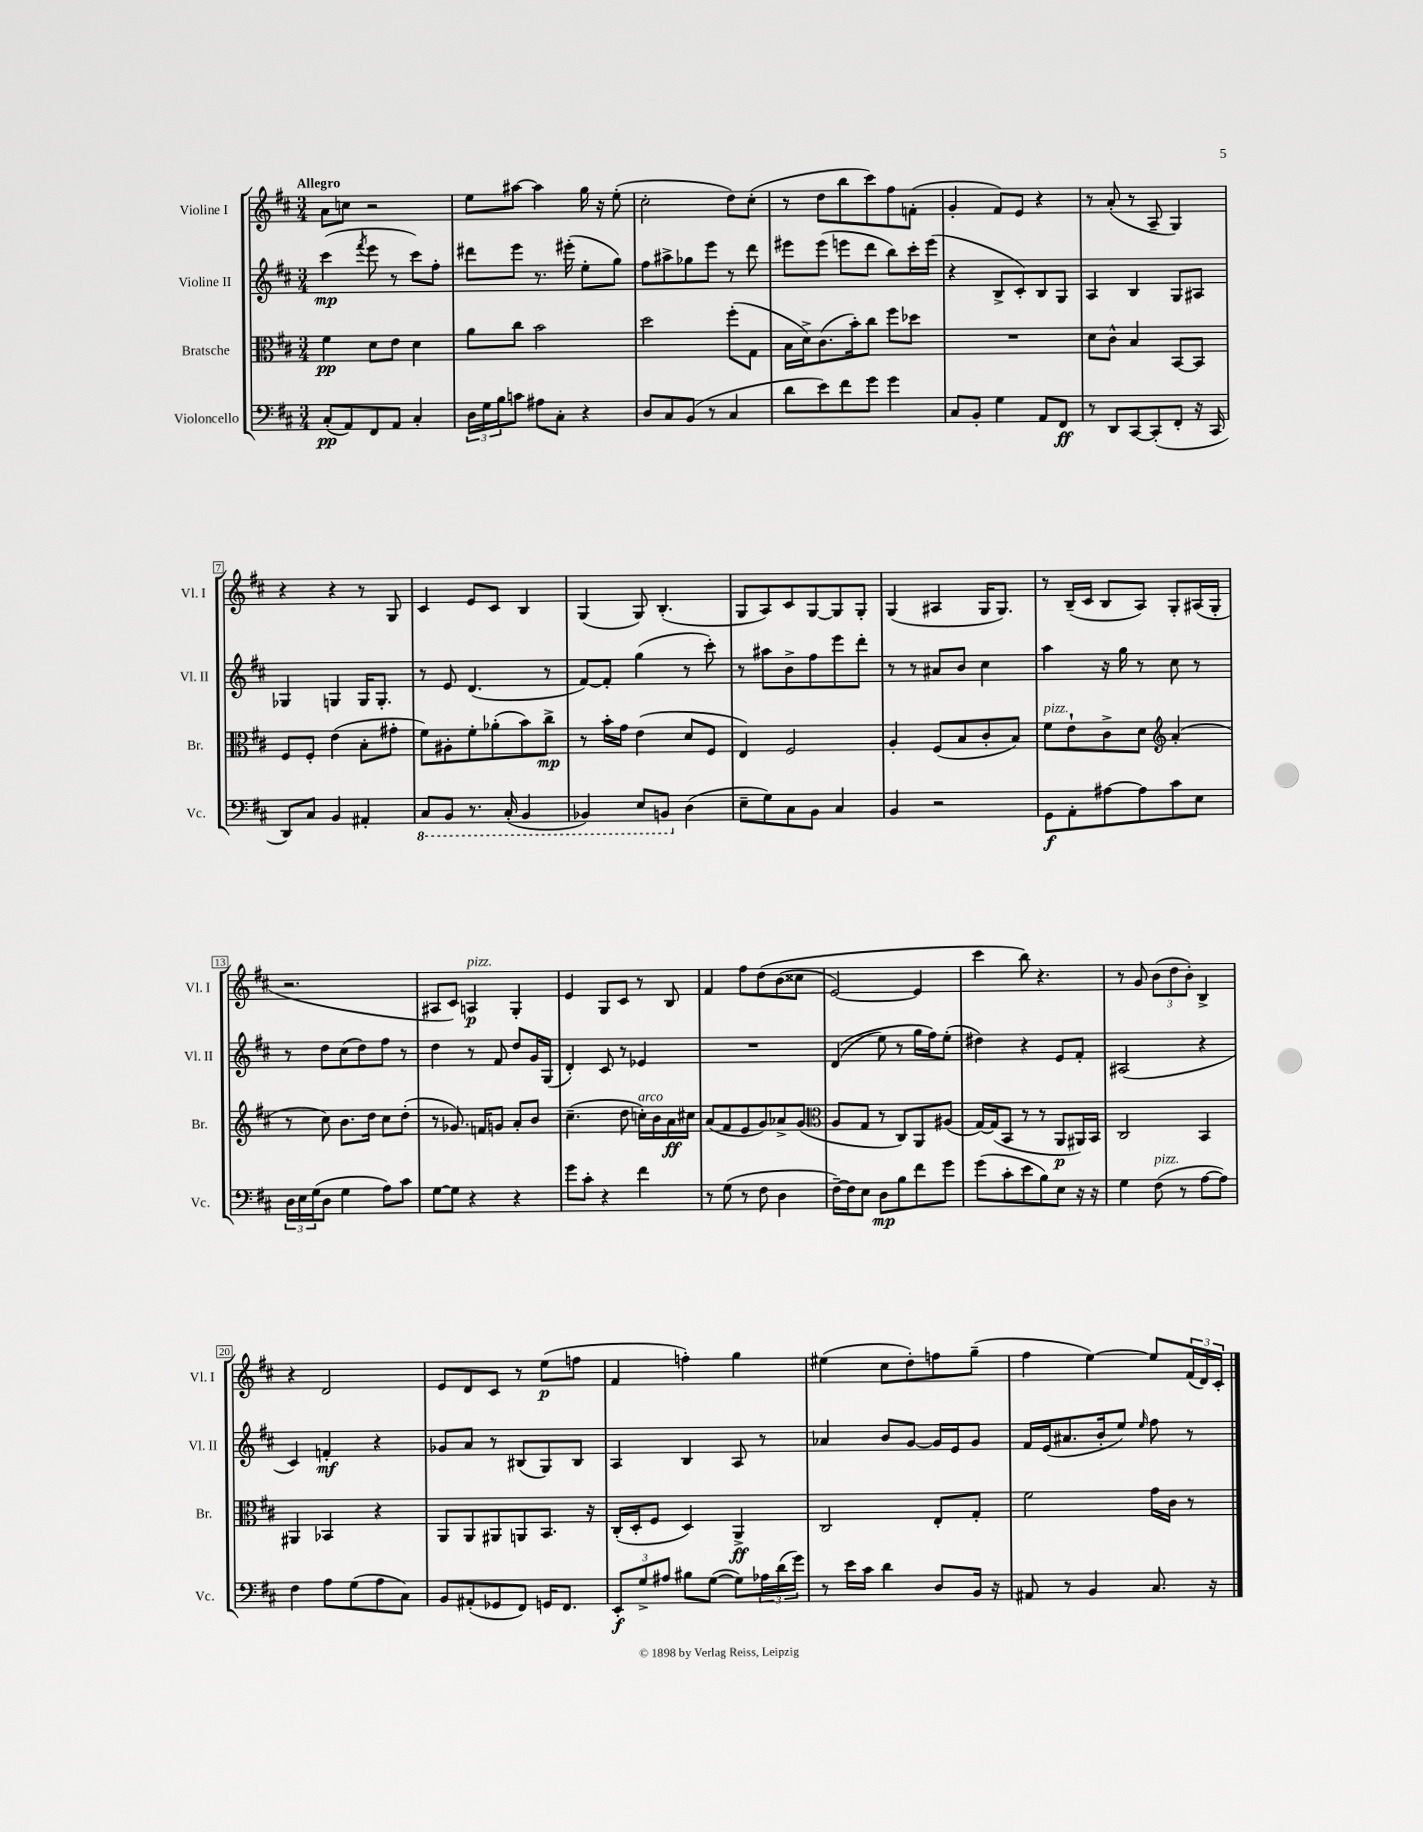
<<
\new StaffGroup <<
\new Staff = "s0" \with { instrumentName = "Violine I" shortInstrumentName = "Vl. I" } {
    \clef treble \key d \major \numericTimeSignature \time 3/4 \tempo "Allegro"
    a'8 c''8 r2 |
    e''8 ais''8~ ais''4 g''16 r16 e''8-.( |
    cis''2-. d''8) cis''8-.( |
    r8 d''8 b''8 cis'''8) fis''8 f'8-.( |
    g'4-. fis'8) e'8 r4 |
    r8 a'8-.( r8 a8-- g4) |
    r4 r4 r8 g8 |
    cis'4 e'8 cis'8 b4 |
    g4( g8) b4.-.( |
    g8 a8) cis'8 g8~ g8 g8-. |
    g4( ais4 g16 g8.) |
    r8 b16--( cis'16 b8 a8) g8-. ais16( g16-. |
    r2. |
    ais8 cis'8) a4\p^\markup { \italic "pizz." } g4-. |
    e'4 g8 cis'8 r8 b8 |
    fis'4 fis''8 d''8\( b'8( cisis''8 |
    e'2~) e'4 |
    cis'''4 b''8\) r4. |
    r8 g'8 \tuplet 3/2 { b'8( d''8 b'8-.) } b4-> |
    r4 d'2 |
    e'8 d'8 cis'8 r8 e''8\p( f''8 |
    fis'4 f''4-.) g''4 |
    eis''4( cis''8 d''8-.) f''8 g''8--( |
    fis''4 e''4~) e''8 \tuplet 3/2 { fis'16( d'16) cis'16-. } \bar "|." |
}
\new Staff = "s1" \with { instrumentName = "Violine II" shortInstrumentName = "Vl. II" } {
    \clef treble \key d \major \numericTimeSignature \time 3/4
    cis'''4\mp( \acciaccatura { fis'''8 } e'''8 r8 cis'''8) fis''8-. |
    dis'''8 e'''8 r8. eis'''16-.( e''8-. g''8) |
    fis''8 ais''8-> ges''8 e'''8 r8 d'''8 |
    eis'''8 eis'''8( e'''8 d'''8 b''8) cis'''16-. e'''16( |
    r4 b8-> cis'8-.) b8 g8 |
    a4 b4 g8 ais8 |
    ges4 g4 g16 g8.-. |
    r8 e'8 d'4.( r8 |
    fis'8~) fis'8-. g''4( r8 cis'''8-.) |
    r8 ais''8 b'8-> fis''8 e'''8 d'''8-. |
    r8 r8 ais'8 b'8 cis''4 |
    a''4 r16 g''16 r8 cis''8 r8 |
    r8 d''8 cis''8( d''8) fis''8 r8 |
    d''4 r8 fis'8 d''8 g'16 g16( |
    d'4-.) cis'8 r8 ees'4 |
    R2. |
    d'4(\( e''8) r8 g''16 fis''16\) e''8-.( |
    dis''4) r4 e'8 fis'8-. |
    ais2( r4 |
    cis'4) f'4-.\mf r4 |
    ges'8 a'8 r8 bis8( g8) bis8 |
    a4 b4 a8 r8 |
    aes'4 b'8 g'8~ g'16 e'16 g'8 |
    fis'16 e'16( ais'8. b'16-. e''8) \grace { e''16 } fis''8 r8 \bar "|." |
}
\new Staff = "s2" \with { instrumentName = "Bratsche" shortInstrumentName = "Br." } {
    \clef alto \key d \major \numericTimeSignature \time 3/4
    fis'4\pp d'8 e'8 d'4 |
    a'8 cis''8 b'2 |
    d''2 fis''8-.( g8 |
    b16 d'16->) cis'8.( b'16-.) cis''8 fis''8 des''8 |
    R2. |
    d'8 cis'8-^ b4 b,8~ b,8 |
    fis8 fis8-. e'4( b8-. gis'8-. |
    fis'8) ais8-. fis'8-. aes'8-.( b'8) cis''8->\mp |
    r8 b'16-. g'16 e'4( d'8 fis8 |
    e4) fis2 |
    a4-. fis8( b8 cis'8-. b8) |
    fis'8^\markup { \italic "pizz." } e'8-! cis'8-> d'8 \clef treble a'4-.( |
    r8 cis''8) b'8. d''16 cis''8 d''8-.( |
    r8 ges'8.) f'16 g'8 a'8-. b'8 |
    cis''4.--( d''8 c''16-.^\markup { \italic "arco" }) b'16 a'16\ff cis''16 |
    a'8( fis'8 e'8 g'8) aes'8-> g'8( |
    \clef alto a8 g8 r8 cis8) a,8 ais8( |
    g16~) g16( b,8 r8 r8 a,8\p ais,16) b,16 |
    cis2 b,4 |
    ais,4 bes,4 r4 |
    a,8 a,8 ais,8 a,8 b,8. r16 |
    cis16-.( d16-. fis8 d4) a,4->\ff |
    cis2 e8-. g8-. |
    fis'2 g'16 cis'16 r8 \bar "|." |
}
\new Staff = "s3" \with { instrumentName = "Violoncello" shortInstrumentName = "Vc." } {
    \clef bass \key d \major \numericTimeSignature \time 3/4
    cis8-.\pp( a,8) fis,8 a,8 cis4-. |
    \tuplet 3/2 { d16 g16 b16 } c'8 ais8 cis8-. r4 |
    d8 cis8 b,8( r8 cis4 |
    d'8 e'8) fis'8 g'8 g'4 |
    cis8 b,8-. g4 a,8 fis,8\ff |
    r8 d,8 cis,8~ cis,8-.( fis,8-. r16 cis,16 |
    d,8) cis8 b,4 ais,4-. |
    \ottava #-1 cis,8 b,,8 r8. cis,16-.( b,,4 |
    bes,,4) e,8 b,,8 \ottava #0 d4( |
    e8-- g8) cis8 b,8 cis4 |
    b,4 r2 |
    g,8\f a,8-. ais8~ ais8 cis'8 e8 |
    \tuplet 3/2 { d16 e16 g16( } d8 g4 a8) cis'8 |
    g8~ g8 r4 r4 |
    g'8 cis'8-. r4 fis'4 |
    r8 g8( r8 fis8 d4 |
    fis16~--) fis16 e8 d8\mp b8 fis'8 g'8 |
    g'8( cis'8-. e'8 b8) e8 r16 r16 |
    g4 fis8^\markup { \italic "pizz." }( r8 a8~ a8) |
    fis4 a8 g8( a8 cis8) |
    b,8 ais,8-.( ges,8 fis,8) g,16 fis,8. |
    \tuplet 3/2 { e,8-.\f g8-> ais8 } bis8 g8~( g8) \tuplet 3/2 { aes16 d'16( g'16) } |
    r8 e'16 cis'16 d'4 d8 b,16 r16 |
    ais,8 r8 b,4 cis8. r16 \bar "|." |
}
>>
>>
\layout { \context { \Score \override BarNumber.stencil = #(make-stencil-boxer 0.1 0.3 ly:text-interface::print) } }
